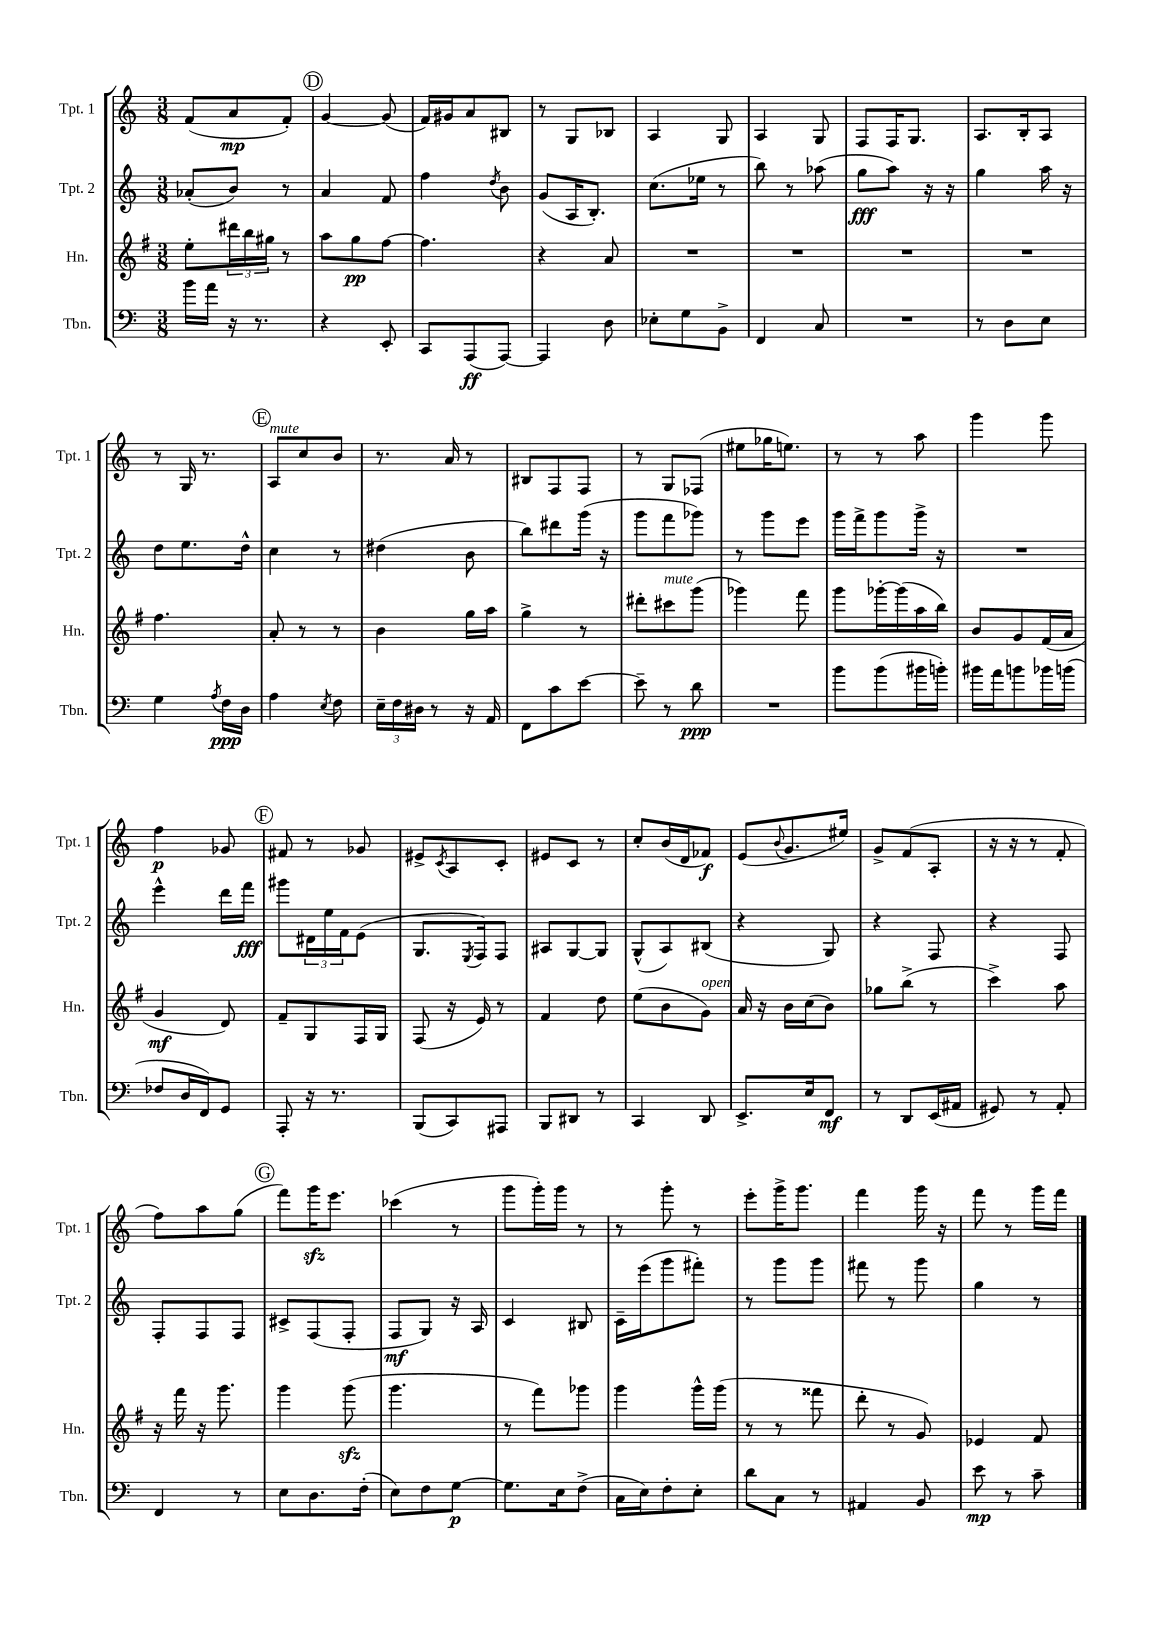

**kern	**kern	**kern	**kern
*staff4	*staff3	*staff2	*staff1
*clefF4	*clefG2	*clefG2	*clefG2
*k[]	*k[f#]	*k[]	*k[]
*M3/8	*M3/8	*M3/8	*M3/8
16b	8ee'	(8a-'	(8f
16a	.	.	.
16r	24ddd#	8b)	8a
.	24bb	.	.
8.r	.	.	.
.	24gg#	.	.
.	8r	8r	8f')
=	=	=	=
4r	8aa	4a	[4g
.	8gg	.	.
8EE'	[8ff#	8f	(8g]
=	=	=	=
8CC	4.ff#]	4ff	16f)
.	.	.	16g#
(8AAA	.	.	8a
.	.	8qdd	.
[8AAA)	.	8b	8B#
=	=	=	=
4AAA]	4r	(8g	8r
.	.	16A	8G
.	.	8.B')	.
8D	8a	.	8B-
=	=	=	=
8E-'	4.r	(8.cc	4A
8G	.	.	.
.	.	16ee-	.
8BB^	.	8r	8G
=	=	=	=
4FF	4.r	8bb)	4A
.	.	8r	.
8C	.	(8aa-	8G
=	=	=	=
4.r	4.r	8gg	8F
.	.	8aa)	16F
.	.	.	8.G
.	.	16r	.
.	.	16r	.
=	=	=	=
8r	4.r	4gg	8.A
8D	.	.	.
.	.	.	16B'
8E	.	16aa	8A
.	.	16r	.
=	=	=	=
4G	4.ff#	8dd	8r
.	.	8.ee	16G
.	.	.	8.r
8qA	.	.	.
16F	.	.	.
16D	.	16dd^^	.
=	=	=	=
4A	8a'	4cc	8A
.	8r	.	8cc
8qE	.	.	.
8F	8r	8r	8b
=	=	=	=
24E~	4b	(4dd#	8.r
24F	.	.	.
24D#	.	.	.
8r	.	.	.
.	.	.	16a
16r	16gg	8b	8r
16AA	16aa	.	.
=	=	=	=
8FF	4gg^	8bb)	8B#
8c	.	8ddd#	8F
[8e	8r	(16ggg	8F
.	.	16r	.
=	=	=	=
8e~]	8ddd#'	8ggg	8r
8r	8ccc#	8fff	8G
8d	(8ggg	8ggg-)	(8F-
=	=	=	=
4.r	4ggg-)	8r	8ee#
.	.	8ggg	16gg-
.	.	.	8.ee)
.	8fff#	8eee	.
=	=	=	=
8b	8ggg	16ggg	8r
.	.	16fff^	.
(8b	[16ggg-'	8ggg	8r
.	(16ggg-]	.	.
16b#	16aa	16ggg^	8aa
16b')	16bb)	16r	.
=	=	=	=
16b#	8b	4.r	4ggg
16a	.	.	.
8b	8g	.	.
16b-	(16f#	.	8ggg
(16b	16a	.	.
=	=	=	=
8F-	4g	4eee^^	4ff
16D	.	.	.
16FF)	.	.	.
8GG	8d)	16ddd	8g-
.	.	16fff	.
=	=	=	=
8AAA'	8f#~	8ggg#	8f#
16r	8G	24d#	8r
.	.	24ee	.
8.r	.	.	.
.	.	24f	.
.	16F#	(8e	8g-
.	16G	.	.
=	=	=	=
(8BBB	(8F#	8.G	8e#^
.	.	.	8qc
8CC)	16r	.	8A
.	.	8qE	.
.	16e)	16F)	.
8AAA#	8r	8F	8c'
=	=	=	=
8BBB	4f#	8A#	8e#
8DD#	.	[8G	8c
8r	8dd	8G]	8r
=	=	=	=
4CC	(8ee	(8G^^	8cc'
.	8b	8A)	(16b
.	.	.	16d
8DD	8g)	(8B#	8f-)
=	=	=	=
8.EE^	16a	4r	(8e
.	16r	.	.
.	.	.	8qqb
.	16b	.	8.g
16E	(16cc	.	.
8FF	8b)	8G)	.
.	.	.	16ee#)
=	=	=	=
8r	8gg-	4r	8g^
8DD	(8bb^	.	(8f
(16EE	8r	8F	8A'
16AA#	.	.	.
=	=	=	=
8GG#)	4ccc^)	4r	16r
.	.	.	16r
8r	.	.	8r
8AA'	8aa	8F	8f'
=	=	=	=
4FF	16r	8F'	8ff)
.	16fff#	.	.
.	16r	8F	8aa
.	8.ggg	.	.
8r	.	8F	(8gg
=	=	=	=
8E	4ggg	8c#^	8fff)
8.D	.	(8F	16ggg
.	.	.	8.eee
.	(8ggg	8F'	.
(16F'	.	.	.
=	=	=	=
8E)	4.ggg	8F	(4ccc-
8F	.	8G)	.
[8G	.	16r	8r
.	.	16A	.
=	=	=	=
8.G]	8r	4c	8ggg
.	8fff#)	.	16ggg')
16E	.	.	16ggg
(8F^	8ggg-	8B#	8r
=	=	=	=
16C	4ggg	16c~	8r
16E)	.	(16eee	.
8F'	.	8ggg	8ggg'
8E'	16ggg^^	8fff#')	8r
.	(16ggg	.	.
=	=	=	=
8d	8r	8r	8eee'
8C	8r	8ggg	16ggg^
.	.	.	8.ggg
8r	8fff##	8ggg	.
=	=	=	=
4AA#	8ddd'	8fff#	4fff
.	8r	8r	.
8BB	8g)	8ggg	16ggg
.	.	.	16r
=	=	=	=
8e	4e-	4gg	8fff
8r	.	.	8r
8c~	8f#	8r	16ggg
.	.	.	16fff
==	==	==	==
*-	*-	*-	*-
